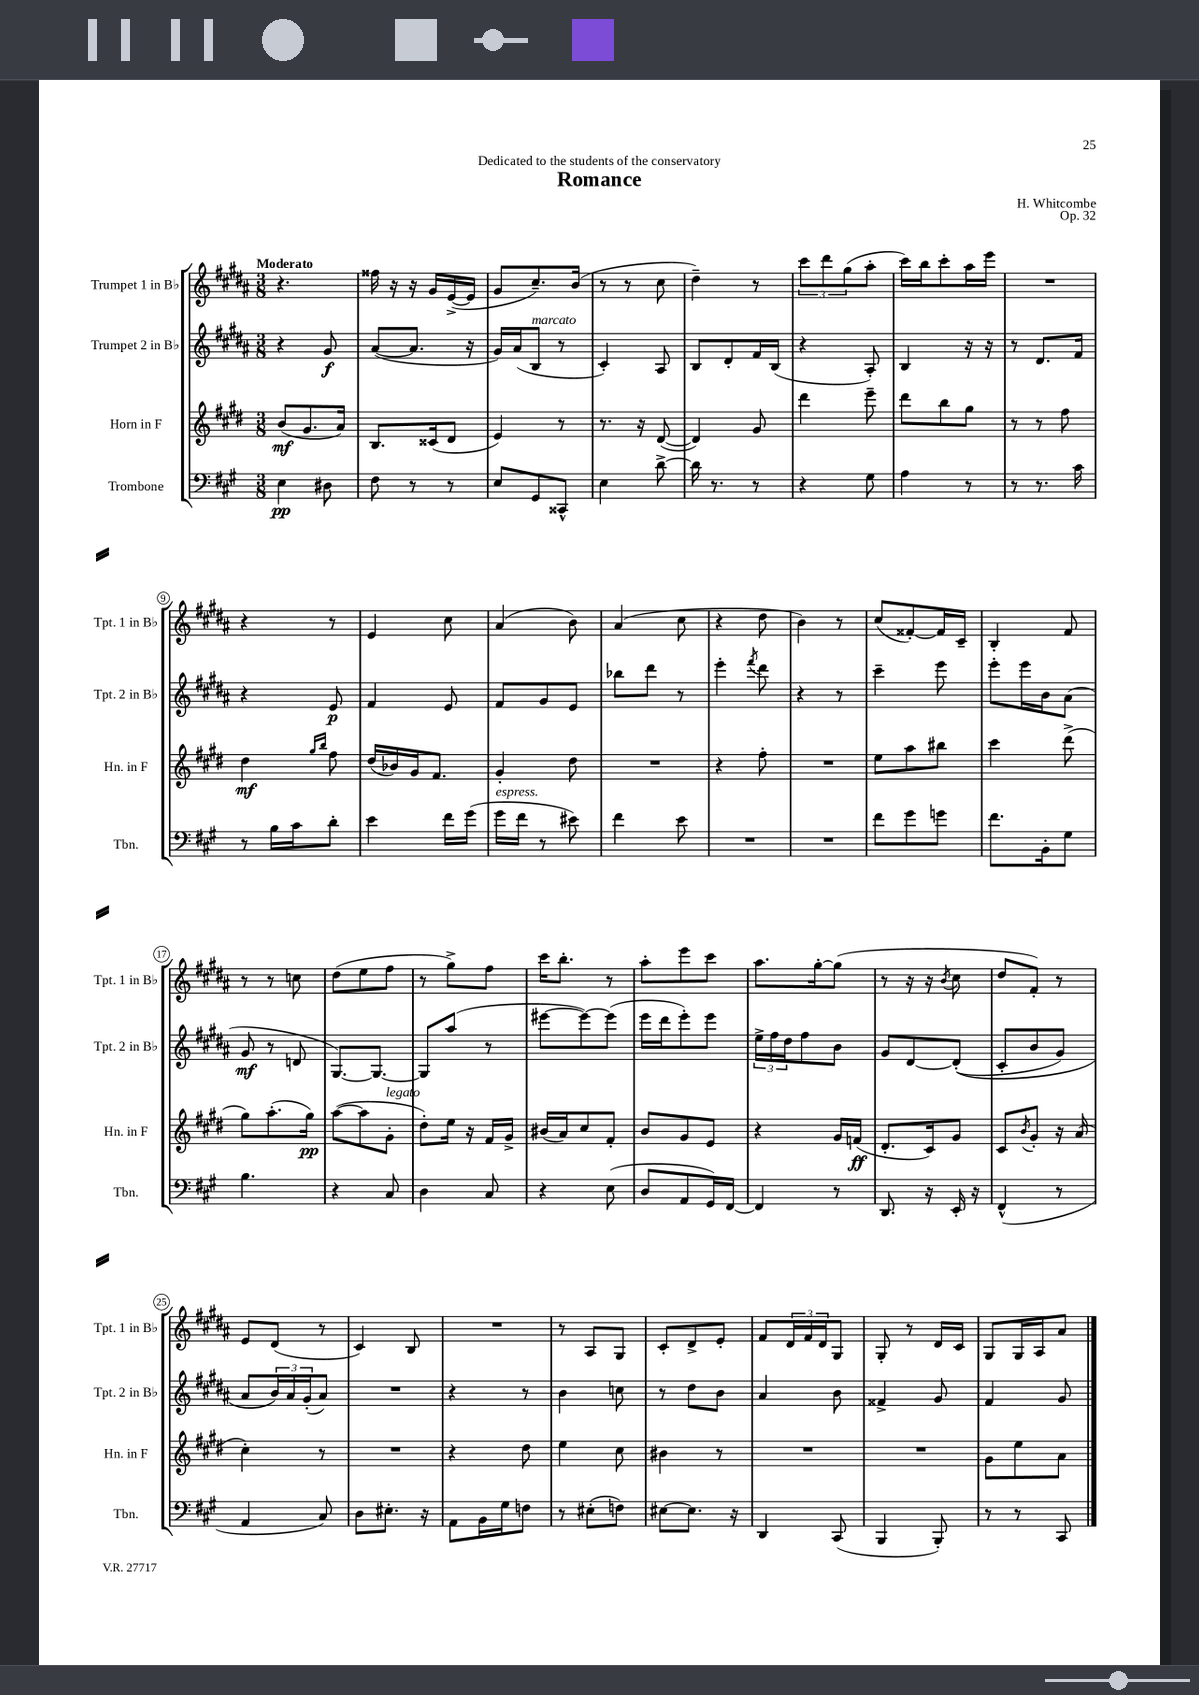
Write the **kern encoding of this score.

**kern	**dynam	**kern	**dynam	**kern	**dynam	**kern
*part4	*part4	*part3	*part3	*part2	*part2	*part1
*staff4	*staff4	*staff3	*staff3	*staff2	*staff2	*staff1
*I"Trombone	*	*I"Horn in F	*	*I"Trumpet 2 in B♭	*	*I"Trumpet 1 in B♭
*I'Tbn.	*	*I'Hn. in F	*	*I'Tpt. 2 in B♭	*	*I'Tpt. 1 in B♭
*clefF4	*	*clefG2	*	*clefG2	*	*clefG2
*k[f#c#g#]	*	*k[f#c#g#d#]	*	*k[f#c#g#d#a#]	*	*k[f#c#g#d#a#]
*M3/8	*	*M3/8	*	*M3/8	*	*M3/8
=1	=1	=1	=1	=1	=1	=1
!	!	!	!	!	!	!LO:TX:a:B:t=Moderato
4E\	pp	(8b/L	mf	4r	.	4.r
.	.	8.g#/	.	.	.	.
8D#X\	.	.	.	8g#/	f	.
.	.	16a/Jk)	.	.	.	.
=2	=2	=2	=2	=2	=2	=2
8F#\	.	8.B/L	.	([8a#/L	.	16ff##X\
.	.	.	.	.	.	16r
8r	.	.	.	8.a#/J]	.	16r
.	.	(16c##X/k	.	.	.	16g#/LL
8r	.	8d#/J	.	.	.	([16e^/
.	.	.	.	16r	.	16e/JJ]
=3	=3	=3	=3	=3	=3	=3
8E/L	.	4e/)	.	16g#/LL)	.	8g#/L
.	.	.	.	(16a#/J	.	.
!	!	!	!	!LO:TX:a:i:t=marcato	!	!
8GG#/	.	.	.	8B/J	.	8.cc#~/)
8CC##X^^/J	.	8r	.	8r	.	.
.	.	.	.	.	.	(16b/Jk
=4	=4	=4	=4	=4	=4	=4
4E\	.	8.r	.	4c#'/)	.	8r
.	.	.	.	.	.	8r
.	.	16r	.	.	.	.
[8d^\	.	([8d#/	.	8A#/	.	8cc#\
=5	=5	=5	=5	=5	=5	=5
16d\]	.	4d#/])	.	8B/L	.	4dd#~\)
8.r	.	.	.	.	.	.
.	.	.	.	8d#'/	.	.
8r	.	8g#/	.	16f#/L	.	8r
.	.	.	.	(16B/JJ	.	.
=6	=6	=6	=6	=6	=6	=6
4r	.	4ddd#\	.	4r	.	12ccc#\L
.	.	.	.	.	.	12ddd#\
.	.	.	.	.	.	(12gg#\
8G#\	.	8eee~\	.	8A#'/)	.	8aa#'\J
=7	=7	=7	=7	=7	=7	=7
4A\	.	8ddd#\L	.	4B/	.	16ccc#\LL)
.	.	.	.	.	.	16bb\J
.	.	8bb\	.	.	.	8ccc#'\
8r	.	8gg#\J	.	16r	.	16aa#\L
.	.	.	.	16r	.	16eee\JJ
=8	=8	=8	=8	=8	=8	=8
8r	.	8r	.	8r	.	4.r
8.r	.	8r	.	8.d#/L	.	.
.	.	8ff#\	.	.	.	.
16c#\	.	.	.	16f#/Jk	.	.
!!LO:LB:g=z
=9	=9	=9	=9	=9	=9	=9
8r	.	4dd#\	mf	4r	.	4r
16B\LL	.	.	.	.	.	.
16c#\J	.	.	.	.	.	.
.	.	16qqgg#/LL	.	.	.	.
.	.	16qqbb/JJ	.	.	.	.
8d'\J	.	8ff#\	.	8e/	p	8r
=10	=10	=10	=10	=10	=10	=10
4e\	.	(16dd#/LL	.	4f#/	.	4e/
.	.	16b-X/)	.	.	.	.
.	.	16g#/J	.	.	.	.
.	.	8.f#/J	.	.	.	.
16f#\LL	.	.	.	8e/	.	8cc#\
(16g#\JJ	.	.	.	.	.	.
=11	=11	=11	=11	=11	=11	=11
!LO:TX:a:i:t=espress.	!	!	!	!	!	!
16g#\LL	.	4g#'/	.	8f#/L	.	(4a#/
16f#\JJ	.	.	.	.	.	.
8r	.	.	.	8g#/	.	.
8e#X\)	.	8dd#\	.	8e/J	.	8b\)
=12	=12	=12	=12	=12	=12	=12
4f#\	.	4.r	.	8bb-X\L	.	(4a#/
.	.	.	.	8ddd#\J	.	.
8e\	.	.	.	8r	.	8cc#\
=13	=13	=13	=13	=13	=13	=13
4.r	.	4r	.	4eee'\	.	4r
.	.	.	.	8qfff#/	.	.
.	.	8ff#'\	.	8ddd#\	.	8dd#\
=14	=14	=14	=14	=14	=14	=14
4.r	.	4.r	.	4r	.	4b\)
.	.	.	.	8r	.	8r
=15	=15	=15	=15	=15	=15	=15
8f#\L	.	8ee\L	.	4ccc#~\	.	(8cc#/L
8g#\	.	8aa\	.	.	.	[8f##X'/)
8gn\J	.	8bb#X\J	.	8eee\	.	16f##/L]
.	.	.	.	.	.	16c#~/JJ
=16	=16	=16	=16	=16	=16	=16
8.f#\L	.	4ccc#\	.	8eee'\L	.	4B'/
.	.	.	.	16eee\L	.	.
16BB'\k	.	.	.	16b\J	.	.
8G#\J	.	(8ddd#^\	.	(8a#\J	.	8f#/
!!LO:LB:g=z
=17	=17	=17	=17	=17	=17	=17
4.B\	.	8gg#\L)	.	8g#/	mf	8r
.	.	(8.aa'\	.	8r	.	8r
.	.	.	.	8dn/	.	8ccn\
.	.	16gg#\Jk)	pp	.	.	.
=18	=18	=18	=18	=18	=18	=18
4r	.	([8aa\L	.	[8.G#/L)	.	(8dd#\L
.	.	8aa\]	.	.	.	8ee\
.	.	.	.	8.G#/J_	.	.
!	!	!LO:TX:a:i:t=legato	!	!	!	!
8C#/	.	8g#'\J	.	.	.	8ff#\J
=19	=19	=19	=19	=19	=19	=19
4D\	.	8dd#'\L)	.	8G#/L]	.	8r
.	.	16ee\Jk	.	(8aa#/J	.	8gg#^\L)
.	.	16r	.	.	.	.
8C#/	.	16f#/LL	.	8r	.	8ff#\J
.	.	16g#^/JJ	.	.	.	.
=20	=20	=20	=20	=20	=20	=20
4r	.	(16b#X/LL	.	[8eee#X\L	.	16ccc#\KL
.	.	16a/J)	.	.	.	8.bb'\J
.	.	8cc#/	.	8eee#\_)	.	.
(8E\	.	8f#'/J	.	(8eee#\J]	.	8r
=21	=21	=21	=21	=21	=21	=21
8D/L	.	8b/L	.	16eee\LL	.	8aa#'\L
.	.	.	.	16ddd#\J	.	.
8AA/	.	8g#/	.	8eee'\)	.	8eee\
16GG#/L)	.	8e/J	.	8eee\J	.	8ccc#\J
[16FF#/JJ	.	.	.	.	.	.
=22	=22	=22	=22	=22	=22	=22
4FF#/]	.	4r	.	24ee^\LL	.	8.aa#\L
.	.	.	.	24ff#\	.	.
.	.	.	.	24dd#\J	.	.
.	.	.	.	8ff#\	.	.
.	.	.	.	.	.	[16gg#'\k
8r	.	16g#/LL	.	8b\J	.	(8gg#\J]
.	.	(16fn/JJ	ff	.	.	.
=23	=23	=23	=23	=23	=23	=23
8.DD/	.	8.d#'/L	.	8g#/L	.	8r
.	.	.	.	[8d#/	.	16r
16r	.	16c#/k)	.	.	.	16r
.	.	.	.	.	.	8qb/
16EE'/	.	8g#/J	.	((8d#'/J]	.	8cc#\
16r	.	.	.	.	.	.
=24	=24	=24	=24	=24	=24	=24
(4FF#^^/	.	8c#/L	.	8c#'/L	.	8dd#/L
.	.	8qb/	.	.	.	.
.	.	8g#'/J	.	8b/	.	8f#'/J)
8r	.	16r	.	8g#/J)	.	8r
.	.	(16a/	.	.	.	.
!!LO:LB:g=z
=25	=25	=25	=25	=25	=25	=25
4AA/	.	4cc#'\)	.	8a#/L	.	8e/L
.	.	.	.	24b/L)	.	(8d#/J
.	.	.	.	24a#/	.	.
.	.	.	.	(24g#'/J	.	.
8C#/)	.	8r	.	8a#/J)	.	8r
=26	=26	=26	=26	=26	=26	=26
8D\L	.	4.r	.	4.r	.	4c#/)
8.E#X'\J	.	.	.	.	.	.
.	.	.	.	.	.	8B/
16r	.	.	.	.	.	.
=27	=27	=27	=27	=27	=27	=27
8AA\L	.	4r	.	4r	.	4.r
16BB\L	.	.	.	.	.	.
16G#\J	.	.	.	.	.	.
8Fn\J	.	8dd#\	.	8r	.	.
=28	=28	=28	=28	=28	=28	=28
8r	.	4ee\	.	4b\	.	8r
(8E#X'\L	.	.	.	.	.	8A#/L
8Fn\J)	.	8cc#\	.	8ccn\	.	8G#/J
=29	=29	=29	=29	=29	=29	=29
[8E#X\L	.	4b#X\	.	8r	.	8c#'/L
8.E#\J]	.	.	.	8dd#\L	.	8d#^/
.	.	8r	.	8b\J	.	8e'/J
16r	.	.	.	.	.	.
=30	=30	=30	=30	=30	=30	=30
4DD/	.	4.r	.	4a#/	.	8f#/L
.	.	.	.	.	.	24d#/L
.	.	.	.	.	.	24f#/
.	.	.	.	.	.	24d#/J
(8CC#/	.	.	.	8b\	.	8G#/J
=31	=31	=31	=31	=31	=31	=31
4BBB/	.	4.r	.	4f##X^/	.	8G#'/
.	.	.	.	.	.	8r
8BBB'/)	.	.	.	8g#/	.	16d#/LL
.	.	.	.	.	.	16c#/JJ
=32	=32	=32	=32	=32	=32	=32
8r	.	8g#\L	.	4f#/	.	8G#/L
8r	.	8ee\	.	.	.	16G#/L
.	.	.	.	.	.	16A#/J
8CC#/	.	8a\J	.	8g#/	.	8a#/J
==	==	==	==	==	==	==
*-	*-	*-	*-	*-	*-	*-
